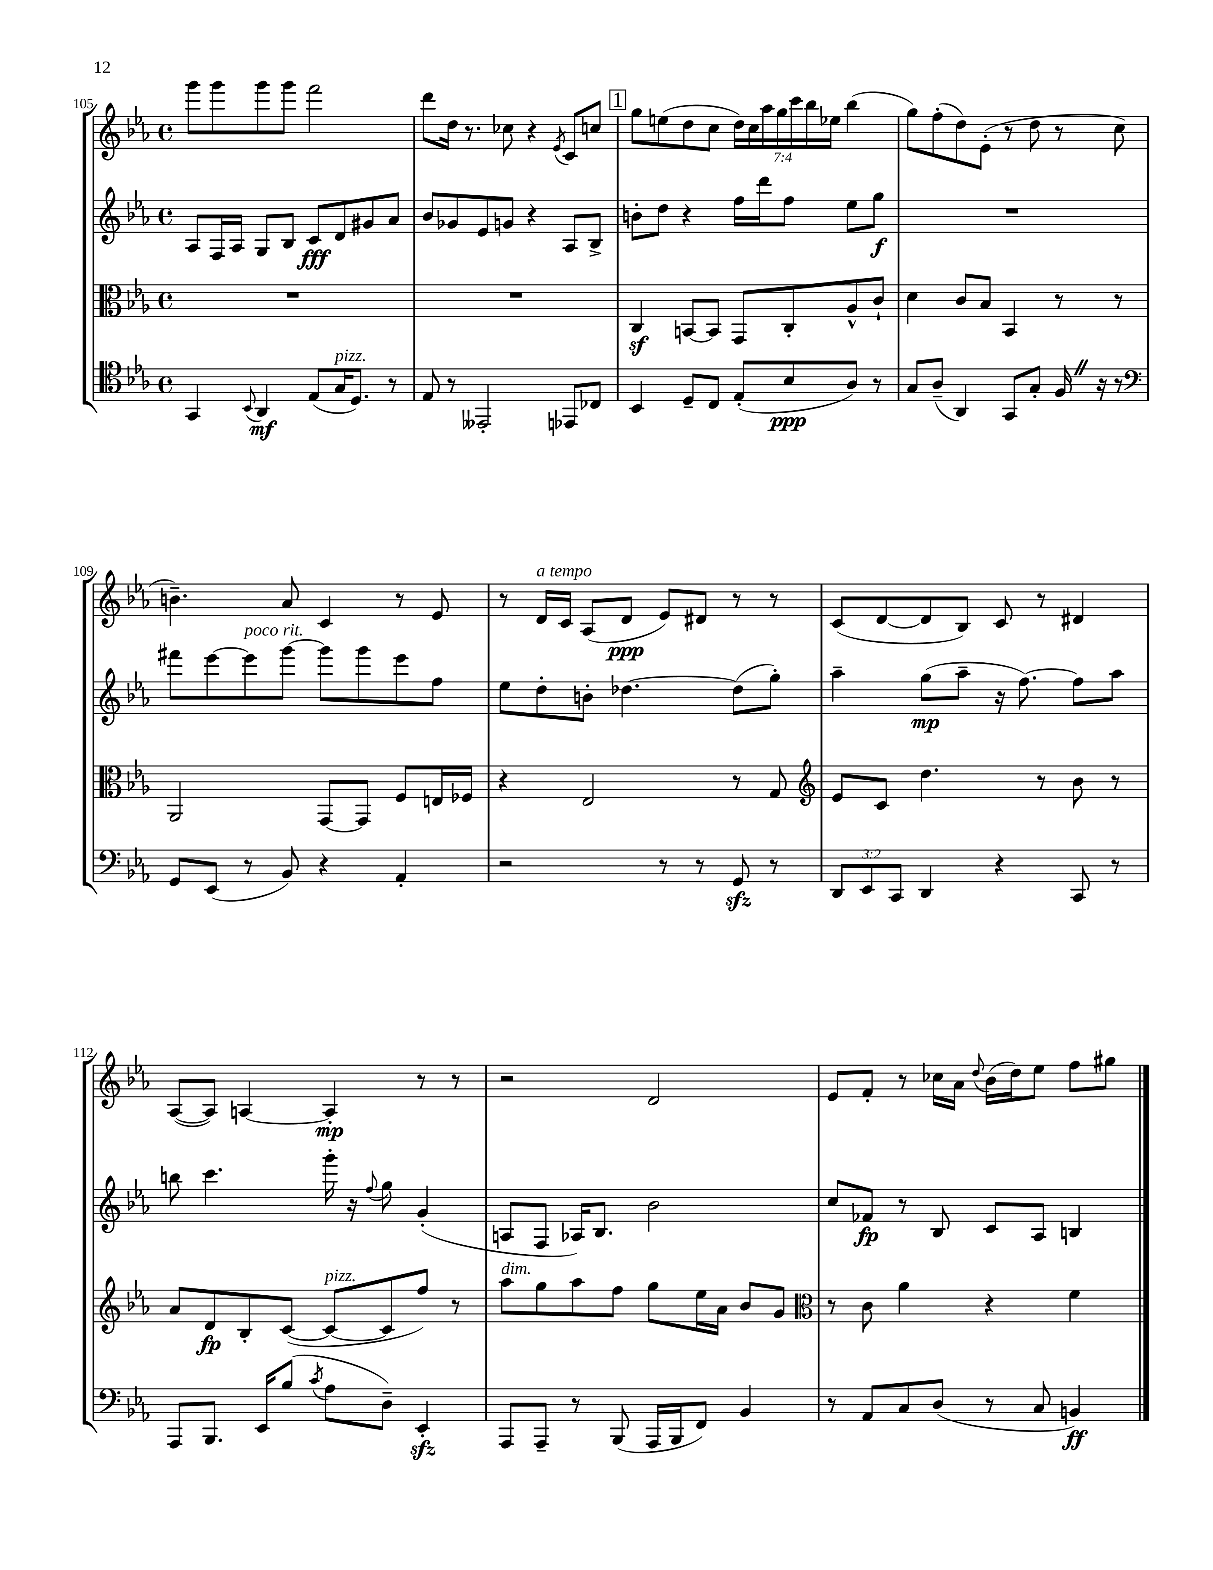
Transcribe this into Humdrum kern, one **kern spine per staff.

**kern	**kern	**kern	**kern
*staff4	*staff3	*staff2	*staff1
*clefC4	*clefC3	*clefG2	*clefG2
*k[b-e-a-]	*k[b-e-a-]	*k[b-e-a-]	*k[b-e-a-]
*M4/4	*M4/4	*M4/4	*M4/4
*met(c)	*met(c)	*met(c)	*met(c)
4GG/	1r	8A-/L	8ggg\L
.	.	16F/L	8ggg\
.	.	16A-/JJ	.
8qqBB-/	.	.	.
4AA-/	.	8G/L	8ggg\
.	.	8B-/J	8ggg\J
(8E-/L	.	8c/L	2fff\
16G/K	.	8d/	.
8.D/J)	.	.	.
.	.	8g#/	.
8r	.	8a-/J	.
=	=	=	=
8E-/	1r	8b-/L	8ddd\L
8r	.	8g-/	16dd\Jk
.	.	.	8.r
2EE--'/	.	8e-/	.
.	.	8g/J	8cc-\
.	.	4r	4r
.	.	.	8qe-/
8EE-/L	.	8A-/L	8c/L
8C-/J	.	8B-^/J	8cc/J
=	=	=	=
4BB-/	4C/	8b'\L	8gg\L
.	.	8dd\J	(8ee\
8D~/L	[8BB/L	4r	8dd\
8C/J	8BB/]J	.	8cc\J
(8E-'/L	8GG/L	16ff\LL	28dd\LL)
.	.	.	28cc\
.	.	16ddd\J	.
.	.	.	28aa-\
.	.	.	28gg\
8B-/	8C'/	8ff\J	.
.	.	.	28ccc\
.	.	.	28bb-\
.	.	.	28ee-\JJ
8A-/J)	8A-^^/	8ee-\L	(4bb-\
8r	8c`/J	8gg\J	.
=	=	=	=
8G/L	4d\	1r	8gg\L)
(8A-~/J	.	.	(8ff'\
4AA-/)	8c/L	.	8dd\)
.	8B-/J	.	(8e-'\J
8GG/L	4BB-/	.	8r
8G'/J	.	.	8dd\
16F/	8r	.	8r
16r	.	.	.
8r	8r	.	8cc\
=	=	=	=
*clefF4	*	*	*
8GG/L	2AA-/	8fff#\L	4.b~\)
(8EE-/J	.	[8eee-\	.
8r	.	8eee-\]	.
8BB-/)	.	[8ggg\J	8a-/
4r	[8GG/L	8ggg\]L	4c/
.	8GG/]J	8ggg\	.
4AA-'/	8F/L	8eee-\	8r
.	16E/L	8ff\J	8e-/
.	16F-/JJ	.	.
=	=	=	=
2r	4r	8ee-\L	8r
.	.	8dd'\	16d/LL
.	.	.	16c/JJ
.	2E-/	8b'\J	(8A-/L
.	.	[4.dd-\	8d/J
8r	.	.	8e-/L)
8r	.	.	8d#/J
8GG/	8r	(8dd-\]L	8r
8r	8G/	8gg'\J)	8r
=	=	=	=
*	*clefG2	*	*
12DD/L	8e-/L	4aa-~\	(8c/L
12EE-/	.	.	.
.	8c/J	.	[8d/
12CC/J	.	.	.
4DD/	4.dd\	(8gg\L	8d/]
.	.	8aa-~\J	8B-/J)
4r	.	16r	8c/
.	.	[8.ff\)	.
.	8r	.	8r
8CC/	8b-\	8ff\]L	4d#/
8r	8r	8aa-\J	.
=	=	=	=
8AAA-/L	8a-/L	8bb\	([8A-/L
8.BBB-/J	8d/	4.ccc\	8A-/]J)
.	8B-'/	.	[4A/
16EE-/LK	.	.	.
(8B-/J	([8c/J	.	.
8qc/	.	.	.
8A-\L	8c/_L	16ggg'\	4A'/]
.	.	16r	.
.	.	8qqff/	.
8D~\J)	8c/]	8gg\	.
4EE-'/	8ff/J)	(4g'/	8r
.	8r	.	8r
=	=	=	=
8AAA-/L	8aa-\L	8A/L	2r
8AAA-~/J	8gg\	8F/J	.
8r	8aa-\	16A-/LK)	.
.	.	8.B-/J	.
(8BBB-/	8ff\J	.	.
16AAA-/LL	8gg\L	2b-\	2d/
16BBB-/J	.	.	.
8FF/J)	16ee-\L	.	.
.	16a-\JJ	.	.
4BB-/	8b-/L	.	.
.	8g/J	.	.
=	=	=	=
*	*clefC3	*	*
8r	8r	8cc/L	8e-/L
8AA-/L	8c\	8f-/J	8f'/J
8C/	4a-\	8r	8r
(8D/J	.	8B-/	16cc-\LL
.	.	.	16a-\JJ
.	.	.	8qqdd/
8r	4r	8c/L	(16b-\LL
.	.	.	16dd\J)
8C/	.	8A-/J	8ee-\J
4BB/)	4f\	4B/	8ff\L
.	.	.	8gg#\J
==	==	==	==
*-	*-	*-	*-
